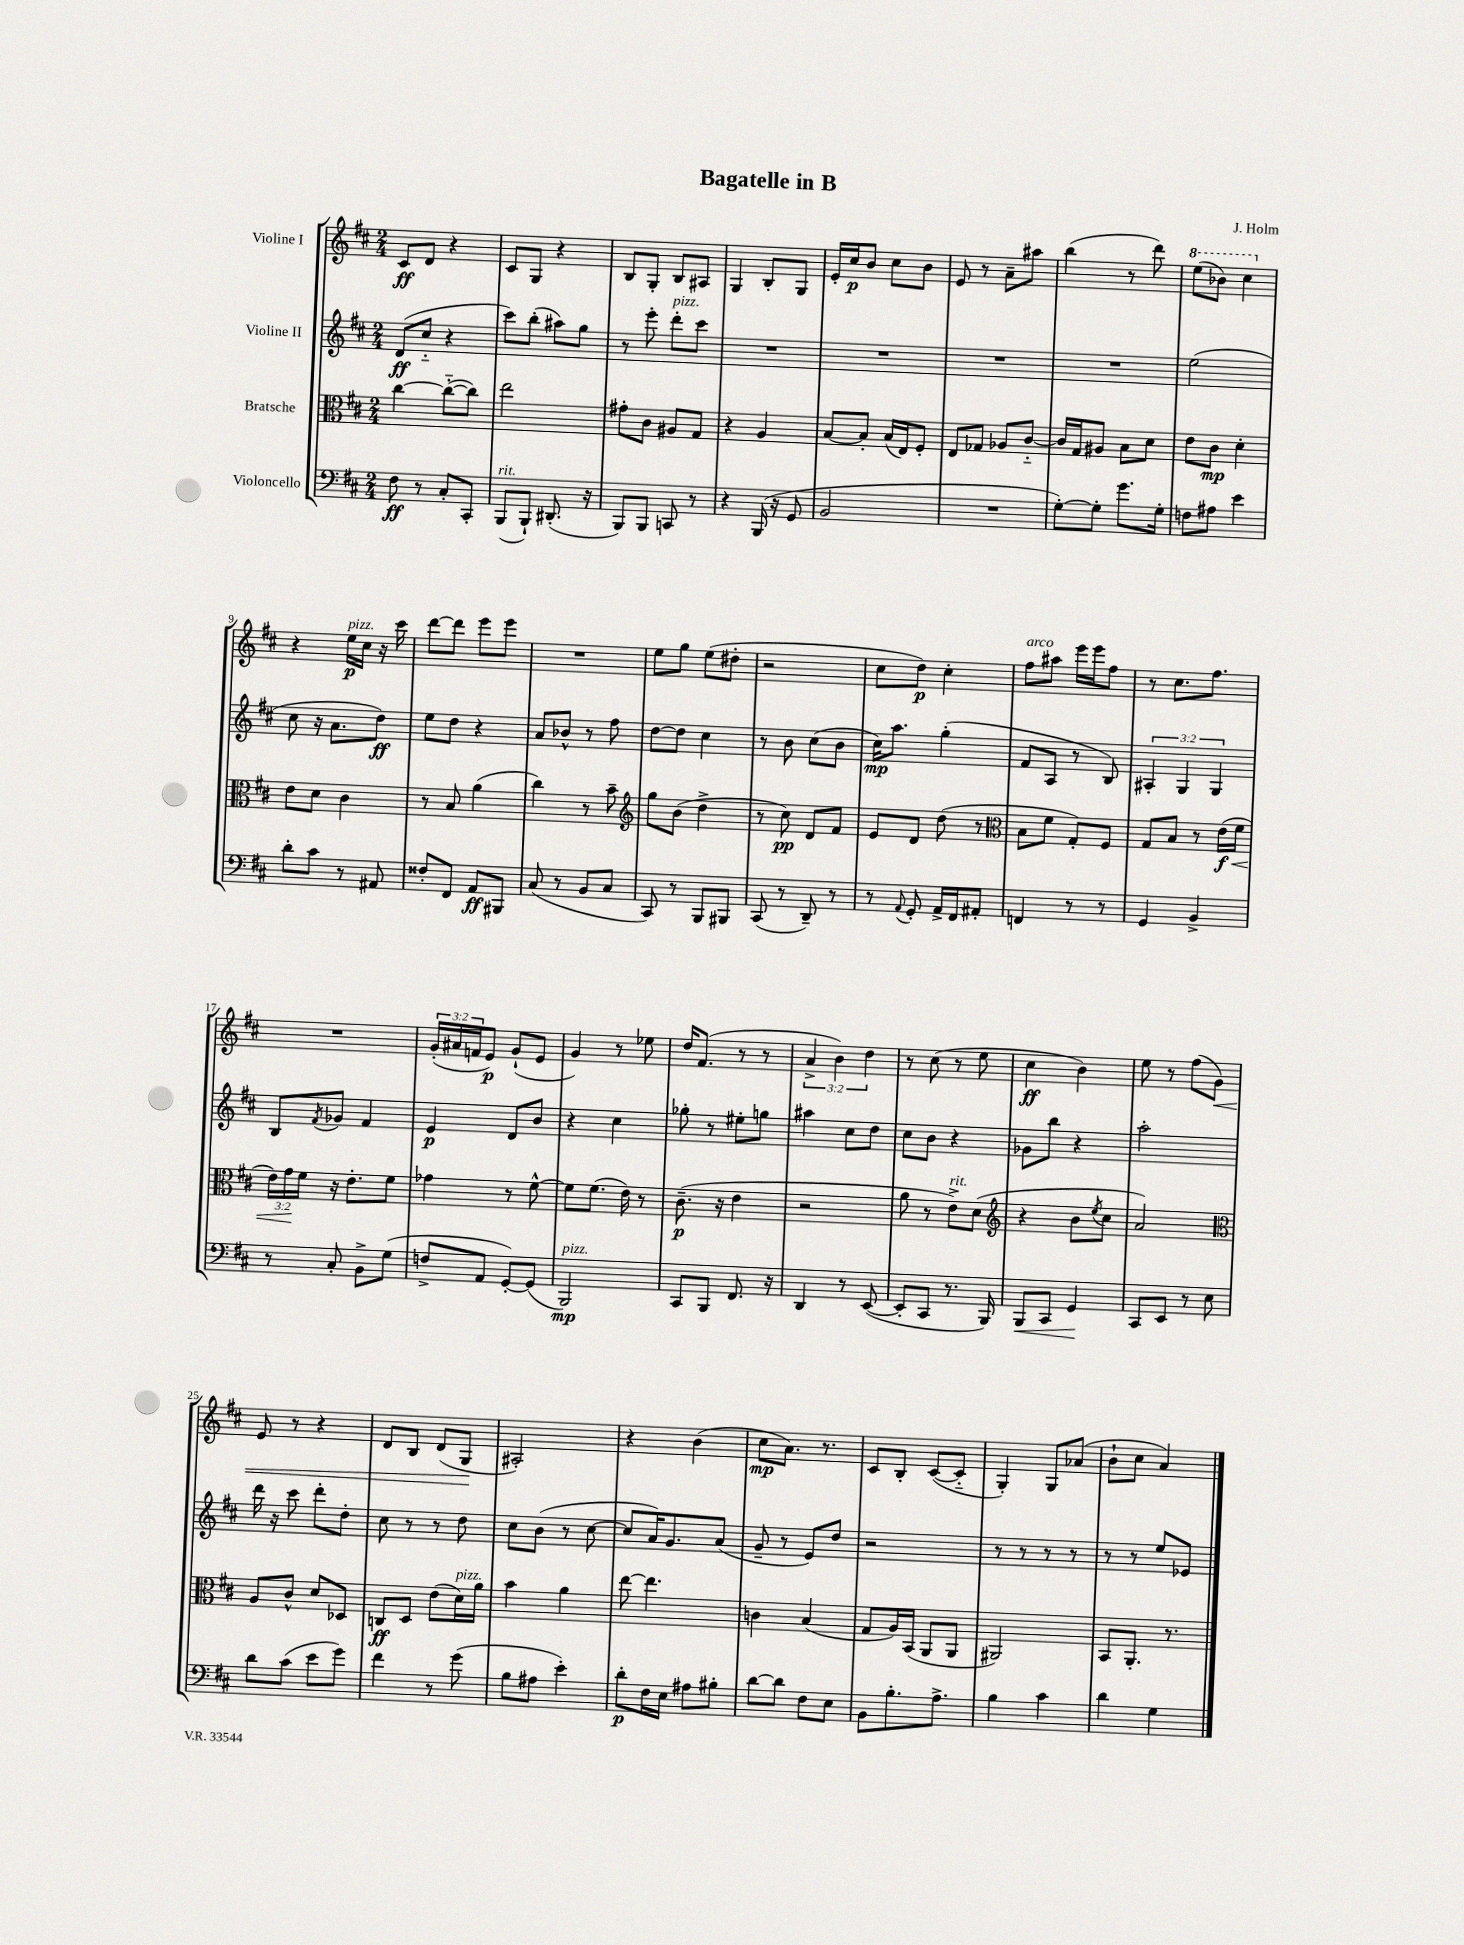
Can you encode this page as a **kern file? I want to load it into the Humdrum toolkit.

**kern	**kern	**kern	**kern
*staff4	*staff3	*staff2	*staff1
*clefF4	*clefC3	*clefG2	*clefG2
*k[f#c#]	*k[f#c#]	*k[f#c#]	*k[f#c#]
*M2/4	*M2/4	*M2/4	*M2/4
8F#	[4cc#	(8d	8c#
8r	.	8cc#'~	8d
8C#'	(8cc#'~_	4r	4r
8CC#'	8cc#])	.	.
=	=	=	=
(8BBB	2ee	8ccc#)	8c#
8BBB`)	.	(8bb'	8G
(8.DD#'	.	8aa#)	4r
.	.	8gg	.
16r	.	.	.
=	=	=	=
8BBB)	8g#'	8r	8B
8BBB	8c#	8eee'	8G'
8CC	8A#	8ddd'	8B
8r	8G	8ccc#	8A#
=	=	=	=
4r	4r	2r	4G
(16BBB	4A	.	8B'
16r	.	.	.
8GG	.	.	8G
=	=	=	=
2BB	[8B	2r	16e'
.	.	.	16cc#
.	8B']	.	8b
.	(16B	.	8cc#
.	16E)	.	.
.	8F#'	.	8b
=	=	=	=
2r	8E	2r	8e
.	8G-	.	8r
.	8A-	.	8a~
.	[8c#'~	.	8aa#
=	=	=	=
[8G')	16c#]	2r	(4bb
.	16G	.	.
8G']	8A#	.	.
8.g	8B	.	8r
.	8d	.	8ddd)
16G'	.	.	.
=	=	=	=
8F	8e	(2ee	(8eee
8A#	8c#	.	8bb-)
4e	4d'	.	4ccc#
=	=	=	=
8d'	8e	8cc#	4r
8c#	8d	16r	.
.	.	8.a	.
8r	4c#	.	16ee
.	.	.	16cc#
8AA#	.	8dd)	16r
.	.	.	16ccc#
=	=	=	=
8F##'	8r	8ee	[8ddd
8FF#	8B	8dd	8ddd]
8AA	(4a	4r	8eee
8BBB#	.	.	8eee
=	=	=	=
(8C#	4cc#)	8a	2r
8r	.	8b-^^	.
8BB	8r	8r	.
8C#	8b~	8ff#	.
=	=	=	=
*	*clefG2	*	*
8CC#)	8gg	[8dd	8ee
8r	(8b	8dd]	8gg
8BBB	4dd^	4cc#	(8ee
8BBB#	.	.	8dd#'
=	=	=	=
(8CC#	8r	8r	2r
8r	8cc#)	8b	.
8DD~)	8d	(8cc#	.
8r	8f#	8b	.
=	=	=	=
8r	8e	16cc#)	8cc#
.	.	8.aa	.
8qqAA	.	.	.
8GG'	8d	.	8dd)
16AA^	(8dd	(4gg'	4cc#'
16FF#	.	.	.
8AA#'	8r	.	.
=	=	=	=
*	*clefC3	*	*
4FF	8B	8f#	8ff#
.	8f#	8A	8aa#
8r	8G')	8r	16eee
.	.	.	16eee
8r	8F#	8B)	8ff#
=	=	=	=
4GG	8G	6A#'	8r
.	8B	.	8.cc#
.	.	6G	.
4BB^	8r	.	.
.	.	.	8.ff#
.	.	6G	.
.	(16e	.	.
.	16f#	.	.
=	=	=	=
8r	24e)	8B	2r
.	24g	.	.
.	24f#	.	.
.	.	8qf#	.
8C#'	16r	8g-	.
.	8.e'	.	.
8BB^	.	4f#	.
(8G	8f#	.	.
=	=	=	=
8F^	4g-	4e	(24g'
.	.	.	24a#
.	.	.	24f
8AA	.	.	8e)
[8GG')	8r	8d	(8g`
(8GG]	[8f#^^	8b	8e
=	=	=	=
2BBB)	8f#]	4r	4g)
.	(8.f#	.	.
.	.	4cc#	8r
.	16e)	.	.
.	8r	.	8ee-
=	=	=	=
8CC#	(8.c#~	8gg-'	16dd
.	.	.	(8.f#
8BBB	.	8r	.
.	16r	.	.
8.FF#	4e	8ee#'	8r
.	.	8gg	8r
16r	.	.	.
=	=	=	=
4DD	2r	4aa#	6a^
.	.	.	6b)
8r	.	8cc#	.
.	.	.	6dd
([8EE	.	8dd	.
=	=	=	=
8EE']	8a	8cc#	8r
8CC#	8r	8b	(8cc#
8.r	8e^)	4r	8r
.	(8d	.	8ee
16BBB)	.	.	.
=	=	=	=
*	*clefG2	*	*
8BBB	4r	8g-	4cc#
8CC#	.	8bb	.
4GG	8b	4r	4b)
.	8qee	.	.
.	8cc#	.	.
=	=	=	=
8CC#	2a)	2aa'	8ee
8EE	.	.	8r
8r	.	.	(8ff#
8E	.	.	8g)
=	=	=	=
*	*clefC3	*	*
8d	8A	16ddd	8e
.	.	16r	.
(8c#	8c#^^	8ccc#	8r
8e	8d	8ddd'	4r
8g)	8D-	8dd'	.
=	=	=	=
4f#	8C	8cc#	8d
.	8D	8r	8B
8r	(8e	8r	(8d
(8g	16d)	8dd	8G
.	16a	.	.
=	=	=	=
8B	4b	8cc#	2A#')
8A#	.	(8b	.
4e')	4a	8r	.
.	.	[8cc#	.
=	=	=	=
8d'	[8ee	8cc#]	4r
16F#	4.ee]	16a)	.
16E	.	8.g	.
8A#	.	.	(4b
8B#'	.	(8a	.
=	=	=	=
[8d	4c	8g~	8cc#
8d]	.	8r	8.a)
8F#	(4B	8e)	.
.	.	.	8.r
8E	.	8dd	.
=	=	=	=
8BB	8G	2r	8c#
8.B'	16A)	.	8B'
.	(16BB	.	.
.	8AA	.	([8c#
8.A^	.	.	.
.	8AA	.	8c#'~]
=	=	=	=
4B	2AA#)	8r	4G')
.	.	8r	.
4c#	.	8r	8G
.	.	8r	(8a-
=	=	=	=
4d	8BB	8r	8b`
.	8.AA'	8r	8cc#
4G	.	8ee	4a)
.	8.r	.	.
.	.	8e-	.
==	==	==	==
*-	*-	*-	*-
